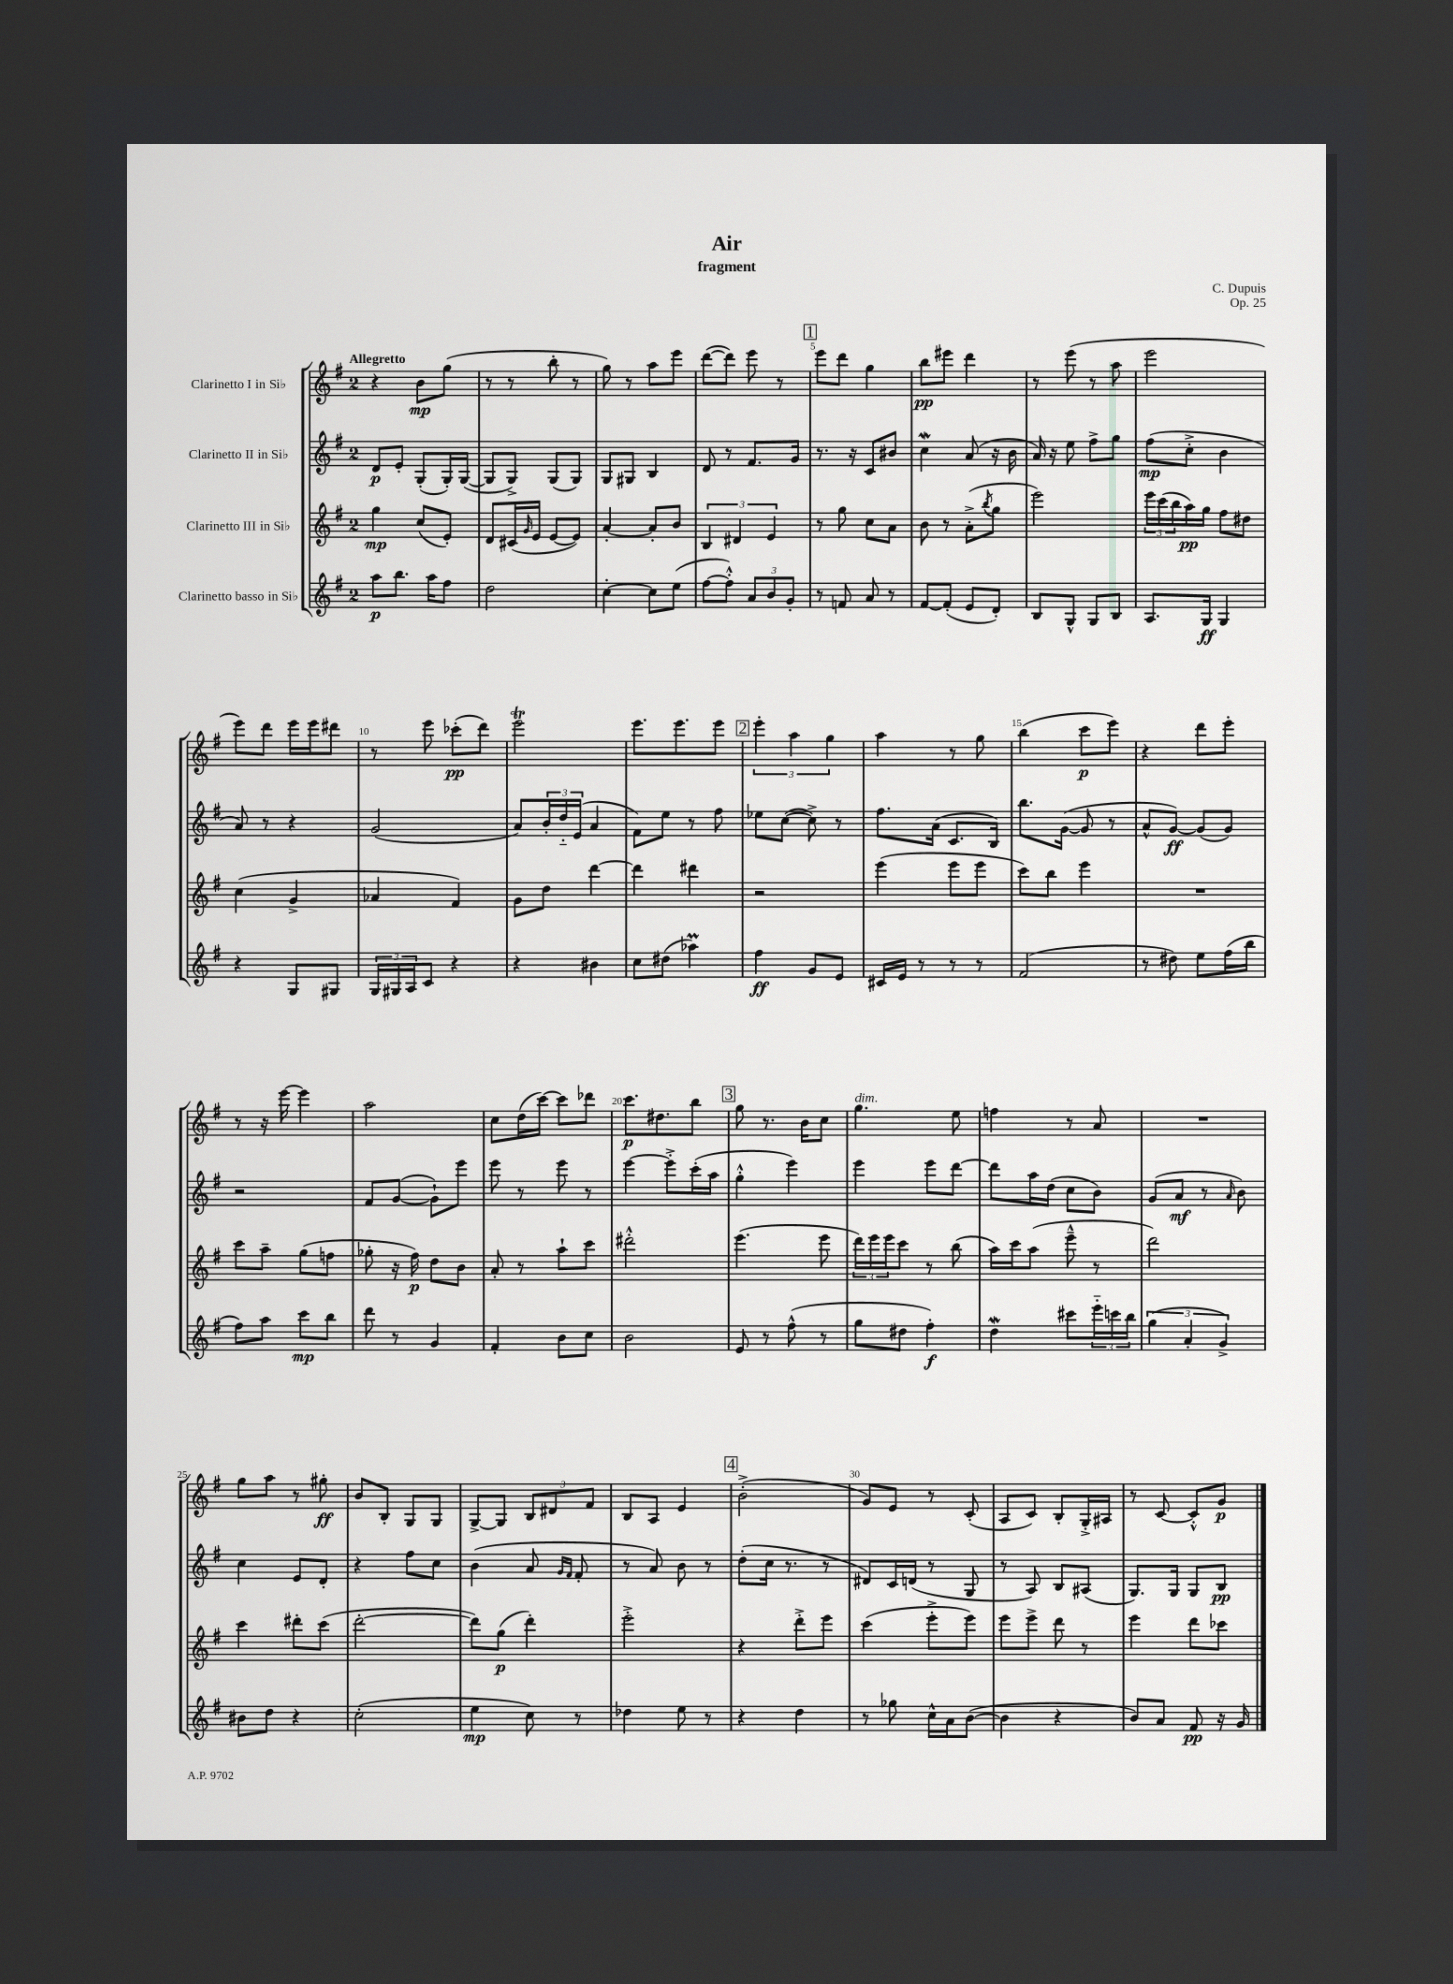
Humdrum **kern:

**kern	**kern	**kern	**kern
*staff4	*staff3	*staff2	*staff1
*clefG2	*clefG2	*clefG2	*clefG2
*k[f#]	*k[f#]	*k[f#]	*k[f#]
*M2/4	*M2/4	*M2/4	*M2/4
8aa	4gg	8d	4r
8.bb	.	8e'	.
.	(8cc	(8G'	8b
16aa	.	.	.
8ff#	8e')	16G')	(8gg
.	.	([16G	.
=	=	=	=
2dd	8d	8G]	8r
.	(16c#	8G^)	8r
.	16qqg	.	.
.	16e	.	.
.	[8e	(8G	8bb'
.	8e])	8G)	8r
=	=	=	=
[4cc'	[4a'	8G	8gg)
.	.	8G#	8r
8cc]	8a']	4B	8aa
(8ee	8b	.	8eee
=	=	=	=
[8ff#	6B	8d	([8ddd
8ff#'^^])	.	8r	8ddd])
.	6d#	.	.
12a	.	8.f#	8eee
12b	6e	.	.
.	.	.	8r
12g'	.	.	.
.	.	16g	.
=	=	=	=
8r	8r	8.r	8eee
8f	8gg	.	8ddd
.	.	16r	.
8a	8cc	8c	4gg
8r	8a	8b#	.
=	=	=	=
[8f#	8b	4cc	8bb
(8f#']	8r	.	8eee#
8e	(8a'^	(8a	4ddd
.	8qbb	.	.
8d')	8gg	16r	.
.	.	16b	.
=	=	=	=
8B	2eee)	16a)	8r
.	.	16r	.
8G^^	.	8ee	(8eee
8G	.	8ff#^	8r
8B	.	8gg	8aa
=	=	=	=
8.A	24eee	(8ff#	2eee
.	(24ccc	.	.
.	24bb	.	.
.	16aa)	8cc'^	.
16G	16gg	.	.
4G	8ff#	4b	.
.	8dd#	.	.
=	=	=	=
4r	(4cc	8a)	8eee)
.	.	8r	8ddd
8G	4g^	4r	16eee
.	.	.	16eee
8G#	.	.	8ddd#
=	=	=	=
24G	4a-	(2g	8r
24G#	.	.	.
24A	.	.	.
8c	.	.	8eee
4r	4f#)	.	(8ccc-'
.	.	.	8ddd)
=	=	=	=
4r	8g	8a)	2eee
.	8dd	24b'	.
.	.	24dd'~	.
.	.	(24e	.
4b#	[4ddd	4a	.
=	=	=	=
8cc	4ddd]	8f#)	8.eee
(8dd#	.	8ee	.
.	.	.	8.eee
4aa-)	4ddd#	8r	.
.	.	8ff#	8eee
=	=	=	=
4ff#	2r	8ee-	6eee'
.	.	([8cc	.
.	.	.	6aa
8g	.	8cc^])	.
.	.	.	6gg
8e	.	8r	.
=	=	=	=
16c#	(4eee	8.ff#	4aa
16e	.	.	.
8r	.	.	.
.	.	(16a	.
8r	8eee	8.c	8r
8r	8eee	.	8gg
.	.	16B)	.
=	=	=	=
(2f#	8ccc)	8.bb	(4bb
.	8bb	.	.
.	.	([16g	.
.	4eee	8g]	8ccc
.	.	8r	8eee)
=	=	=	=
8r	2r	8a^^	4r
8dd#)	.	[8g)	.
8ee	.	(8g]	8ddd
(16ff#	.	8g)	8eee'
16bb	.	.	.
=	=	=	=
8ff#)	8ccc	2r	8r
8aa	8aa~	.	16r
.	.	.	[16eee
8ccc	(8gg	.	4eee]
8bb	8ff	.	.
=	=	=	=
8ddd	8gg-'	8f#	2aa
8r	16r	([8g	.
.	16ff#)	.	.
4g	8dd	8g`])	.
.	8b	8eee	.
=	=	=	=
4f#'	8a'	8eee	8cc
.	8r	8r	(16dd
.	.	.	[16ccc)
8b	8aa`	8eee	8ccc]
8cc	8ccc	8r	8ddd-
=	=	=	=
2b	2ddd#'^^	[4eee	8.ccc
.	.	.	8.dd#
.	.	8eee'^]	.
.	.	(16ccc'	8bb
.	.	16aa	.
=	=	=	=
8e	(4.eee	4gg'^^	8gg
8r	.	.	8.r
(8ff#^^	.	4eee)	.
.	.	.	16b
8r	8eee	.	8cc
=	=	=	=
8gg	24ddd)	4eee	4.gg
.	24eee	.	.
.	24eee	.	.
8dd#	8ccc	.	.
4ff#')	8r	8eee	.
.	(8bb	[8ddd	8ee
=	=	=	=
4dd	16aa)	8ddd]	4ff
.	16ccc	.	.
.	(8aa	16aa	.
.	.	(16dd	.
8ccc#	8eee~^^	8cc	8r
24eee'~	8r	8b)	8a
24ccc	.	.	.
24bb	.	.	.
=	=	=	=
(6gg	2ddd)	(8g	2r
.	.	8a	.
6a'	.	.	.
.	.	8r	.
6g^)	.	.	.
.	.	16qqa	.
.	.	8b)	.
=	=	=	=
8b#	4ccc	4cc	8gg
8dd	.	.	8aa
4r	8ddd#'	8e	8r
.	(8ccc	8d'	8gg#'
=	=	=	=
(2cc'	[2ddd'	4r	8b
.	.	.	8B'
.	.	8ff#	8G
.	.	8cc	8G
=	=	=	=
4ee	8ddd])	(4b	[8G^
.	(8gg	.	8G]
8cc)	4ddd')	8a	12B
.	.	.	12d#
.	.	16qqg	.
.	.	16qqf#	.
8r	.	8f#'	.
.	.	.	12f#
=	=	=	=
4dd-	2eee'^	8r	8B
.	.	8a)	8A
8ee	.	8b	4e
8r	.	8r	.
=	=	=	=
4r	4r	(8dd'	(2b'^
.	.	16cc	.
.	.	8.r	.
4dd	8ddd'^	.	.
.	8eee	8r	.
=	=	=	=
8r	(4ccc	8d#)	8g)
8gg-	.	16c	8e
.	.	(16d	.
16cc^^	8eee'^	8r	8r
16a	.	.	.
([8b	8eee)	8G	(8c'
=	=	=	=
4b]	8eee	8r	8A
.	8eee^	8A)	8c)
4r	8ddd	8B	8B'
.	8r	(8A#	16G'^
.	.	.	16A#
=	=	=	=
8b)	4eee	8.G)	8r
8a	.	.	[8c
.	.	16G	.
8f#	8ddd	8G	8c'^^]
16r	8ccc-	8B	8g
16g	.	.	.
==	==	==	==
*-	*-	*-	*-
